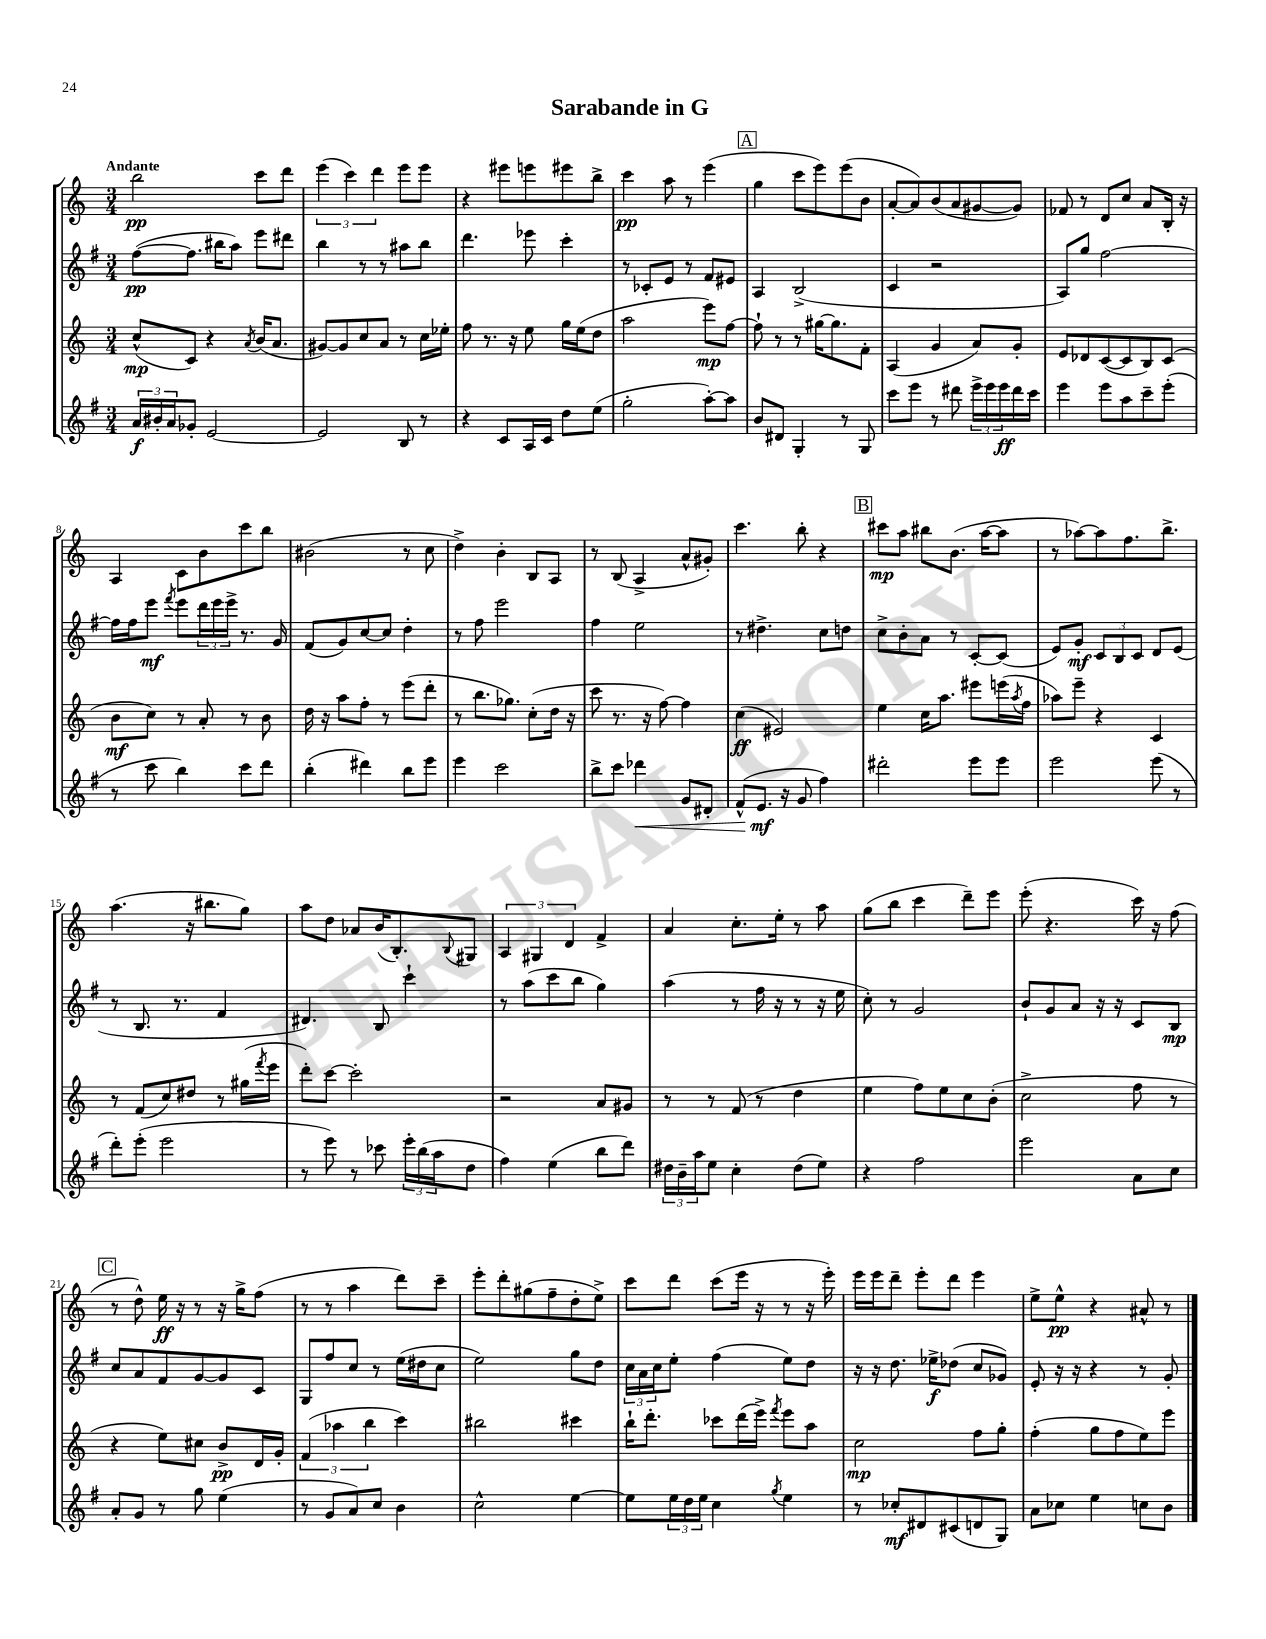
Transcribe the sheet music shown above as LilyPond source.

\header { title = "Sarabande in G" }
<<
\new StaffGroup <<
\new Staff = "s0" {
    \clef treble \key c \major \numericTimeSignature \time 3/4 \tempo "Andante"
    b''2\pp c'''8 d'''8 |
    \tuplet 3/2 { e'''4( c'''4) d'''4 } e'''8 e'''8 |
    r4 eis'''8 e'''8 eis'''8 b''8-> |
    c'''4\pp a''8 r8 e'''4( |
    \mark \markup { \box "A" } g''4 c'''8 e'''8) e'''8( b'8 |
    a'8~-. a'8) b'8( a'8 gis'8~ gis'8) |
    fes'8 r8 d'8 c''8 a'8 b16-. r16 |
    a4 c'8 b'8 c'''8 b''8 |
    bis'2( r8 c''8 |
    d''4->) b'4-. b8 a8 |
    r8 b8( a4-> a'8-^ gis'8-.) |
    c'''4. b''8-. r4 |
    \mark \markup { \box "B" } cis'''8\mp a''8 bis''8 b'8.( a''16~ a''8 |
    r8 aes''8~) aes''8 f''8. b''8.-> |
    a''4.( r16 bis''8. g''8) |
    a''8 d''8 aes'8 b'16( b8.-.) \appoggiatura { b8 } gis8 |
    \tuplet 3/2 { a4 gis4 d'4 } f'4-> |
    a'4 c''8.-. e''16-. r8 a''8 |
    g''8( b''8 c'''4 d'''8--) e'''8 |
    e'''8-.( r4. c'''16) r16 f''8( |
    \mark \markup { \box "C" } r8 d''8-^) e''16\ff r16 r8 r16 g''16-> f''8( |
    r8 r8 a''4 d'''8) c'''8-- |
    e'''8-. d'''8-. gis''8( f''8-- d''8-. e''8->) |
    c'''8 d'''8 c'''8( e'''16 r16 r8 r16 e'''16-.) |
    e'''16 e'''16 d'''8-- e'''8-. d'''8 e'''4 |
    e''8-> e''8-^\pp r4 ais'8-^ r8 \bar "|." |
}
\new Staff = "s1" {
    \clef treble \key g \major \numericTimeSignature \time 3/4
    fis''8~\pp( fis''8. bis''16 a''8) e'''8 dis'''8 |
    b''4 r8 r8 ais''8 b''8 |
    d'''4. ees'''8 c'''4-. |
    r8 ces'8-. e'8 r8 fis'8 eis'8 |
    \mark \markup { \box "A" } a4 b2->( |
    c'4 r2 |
    a8) g''8 fis''2~ |
    fis''16 fis''16 e'''8\mf \acciaccatura { fis'''8 } e'''8 \tuplet 3/2 { d'''16 e'''16 e'''16-> } r8. g'16 |
    fis'8( g'8) c''8~ c''8 d''4-. |
    r8 fis''8 e'''2 |
    fis''4 e''2 |
    r8 dis''4.-> c''8 d''8 |
    \mark \markup { \box "B" } c''8-> b'8-. a'8 r8 c'8~-. c'8( |
    e'8) g'8-.\mf \tuplet 3/2 { c'8 b8 c'8 } d'8 e'8( |
    r8 b8. r8. fis'4 |
    dis'4.) b8 c'''4-! |
    r8 a''8( c'''8 b''8 g''4) |
    a''4( r8 fis''16 r16 r8 r16 e''16 |
    c''8-.) r8 g'2 |
    b'8-! g'8 a'8 r16 r16 c'8 b8\mp |
    \mark \markup { \box "C" } c''8 a'8 fis'8 g'8~ g'8 c'8 |
    g8 fis''8 c''8 r8 e''16( dis''16 c''8 |
    e''2) g''8 d''8 |
    \tuplet 3/2 { c''16 a'16 c''16 } e''8-. fis''4( e''8) d''8 |
    r16 r16 d''8. ees''16->\f des''8( c''8 ges'8) |
    e'8-. r16 r16 r4 r8 g'8-. \bar "|." |
}
\new Staff = "s2" {
    \clef treble \key c \major \numericTimeSignature \time 3/4
    c''8-^\mp( c'8) r4 \acciaccatura { a'8 } b'16( a'8. |
    gis'8~) gis'8 c''8 a'8 r8 c''16 ees''16-. |
    f''8 r8. r16 e''8 g''16 e''16( d''8 |
    a''2 e'''8\mp) f''8~ |
    \mark \markup { \box "A" } f''8-! r8 r8 gis''16~ gis''8. f'8-. |
    a4( g'4 a'8) g'8-. |
    e'8 des'8 c'8~( c'8 b8) c'8( |
    b'8\mf c''8) r8 a'8-. r8 b'8 |
    d''16 r16 a''8 f''8-. r8 e'''8( d'''8-. |
    r8 b''8. ges''8.) c''8-.( d''16 r16 |
    c'''8 r8. r16 f''8~) f''4 |
    c''4\ff( eis'2) |
    \mark \markup { \box "B" } e''4 c''16 a''8. eis'''8 e'''16( \acciaccatura { a''8 } f''16 |
    aes''8) e'''8-- r4 c'4 |
    r8 f'8( c''8) dis''8 r8 gis''16( \acciaccatura { f'''8 } e'''16 |
    d'''8-.) c'''8~ c'''2-. |
    r2 a'8 gis'8 |
    r8 r8 f'8( r8 d''4 |
    e''4 f''8) e''8 c''8 b'8-.( |
    c''2-> f''8 r8 |
    \mark \markup { \box "C" } r4 e''8) cis''8 b'8->\pp d'16 g'16-. |
    \tuplet 3/2 { f'4( aes''4 b''4 } c'''4) |
    bis''2 cis'''4 |
    b''16-! d'''8.-. ces'''8 d'''16( e'''16->) \acciaccatura { f'''8 } e'''8 a''8 |
    c''2\mp f''8 g''8-. |
    f''4-.( g''8 f''8 e''8) e'''8 \bar "|." |
}
\new Staff = "s3" {
    \clef treble \key g \major \numericTimeSignature \time 3/4
    \tuplet 3/2 { a'16\f bis'16-. a'16 } ges'8-. e'2~ |
    e'2 b8 r8 |
    r4 c'8 a16 c'16 d''8 e''8( |
    g''2-. a''8~-.) a''8 |
    \mark \markup { \box "A" } b'8 dis'8 g4-. r8 g8 |
    c'''8 e'''8 r8 dis'''8 \tuplet 3/2 { e'''16-> e'''16 e'''16\ff } dis'''16 c'''16 |
    e'''4 e'''8 a''8 c'''8-- e'''8-.( |
    r8 c'''8 b''4) c'''8 d'''8 |
    b''4-.( dis'''4) b''8 e'''8 |
    e'''4 c'''2 |
    b''8-> c'''8 des'''4\< g'8 dis'8-. |
    fis'8-^( e'8.\mf\! r16 g'8 fis''4) |
    \mark \markup { \box "B" } dis'''2-. e'''8 e'''8 |
    e'''2 e'''8( r8 |
    d'''8-.) e'''8-.( e'''2 |
    r8 e'''8) r8 ces'''8 \tuplet 3/2 { e'''16-. b''16( a''16 } d''8 |
    fis''4) e''4( b''8 d'''8) |
    \tuplet 3/2 { dis''16 b'16-- a''16 } e''8 c''4-. dis''8( e''8) |
    r4 fis''2 |
    e'''2 a'8 c''8 |
    \mark \markup { \box "C" } a'8-. g'8 r8 g''8 e''4( |
    r8 g'8 a'8) c''8 b'4 |
    c''2-^ e''4~ |
    e''8 \tuplet 3/2 { e''16 d''16 e''16 } c''4 \acciaccatura { g''8 } e''4 |
    r8 ces''8-.\mf dis'8 cis'8( d'8 g8) |
    a'8 ces''8 e''4 c''8 b'8 \bar "|." |
}
>>
>>
